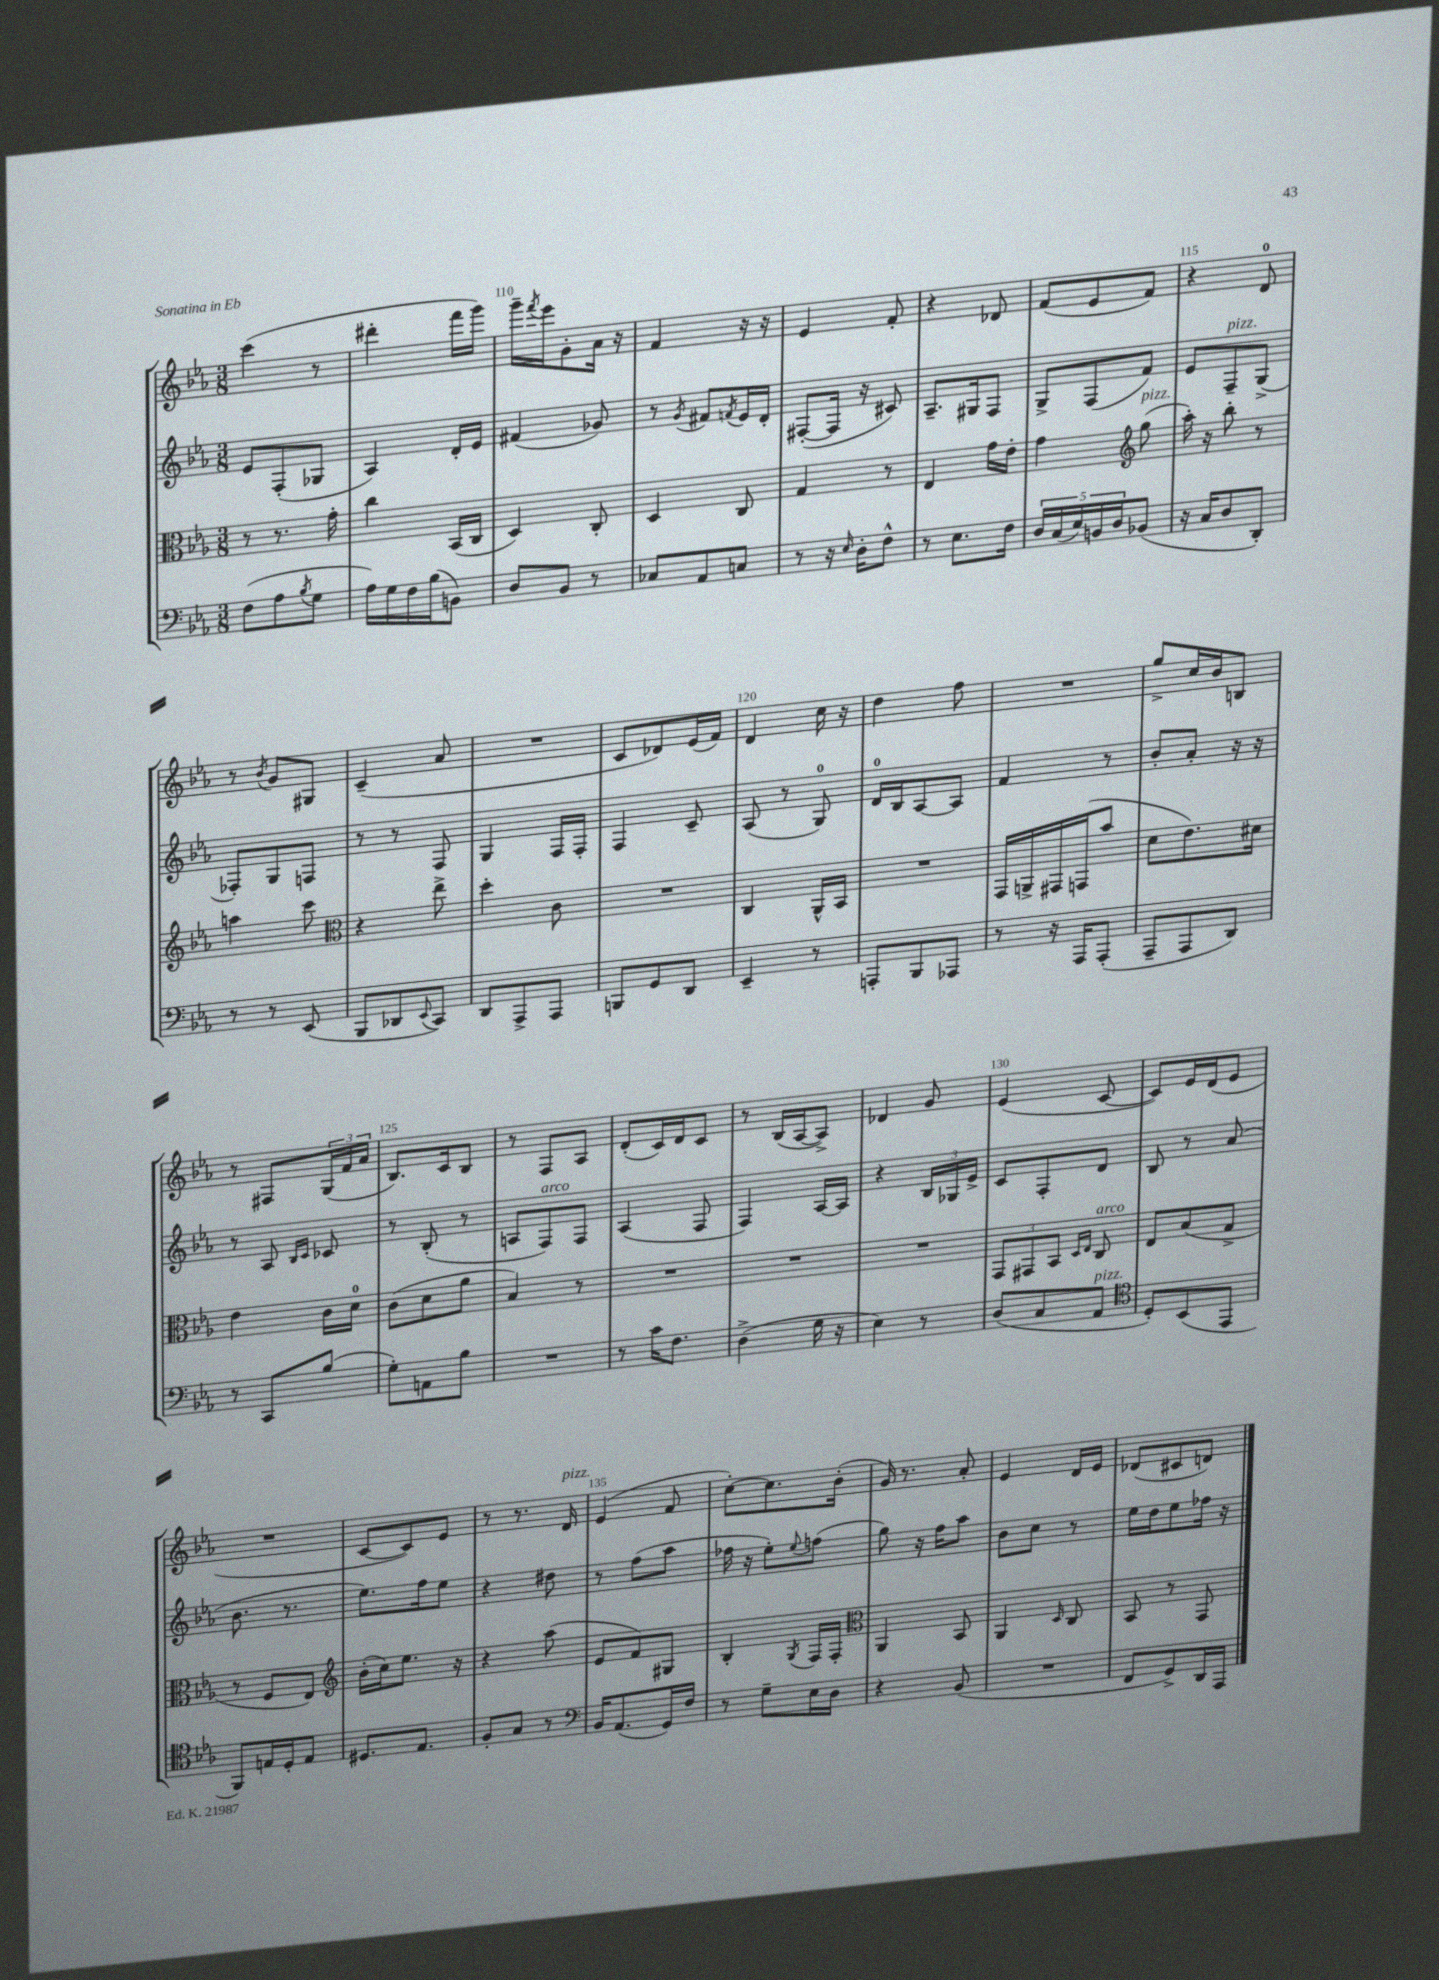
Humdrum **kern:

**kern	**kern	**kern	**kern
*staff4	*staff3	*staff2	*staff1
*clefF4	*clefC3	*clefG2	*clefG2
*k[b-e-a-]	*k[b-e-a-]	*k[b-e-a-]	*k[b-e-a-]
*M3/8	*M3/8	*M3/8	*M3/8
(8F\L	8r	8e-/L	(4ccc\
8A-\	8.r	(8F'/	.
8qB-/	.	.	.
8G\J	.	8G-/J	8r
.	16g'\	.	.
=	=	=	=
16A-\LL)	4cc\	4A-/)	4ddd#'\
16G\	.	.	.
16F\	.	.	.
(16B-\J	.	.	.
8BB\J)	(16BB-/LL	16d'/LL	16fff\LL
.	16C/JJ	16e-/JJ	16ggg\JJ)
=	=	=	=
8D/L	4D/)	(4f#/	16ggg~\LL
.	.	.	8qfff/
.	.	.	16eee-\J
8BB-/J	.	.	8g'\
8r	8C'/	8g-/)	16a-\Jk
.	.	.	16r
=	=	=	=
8C-/L	4D/	8r	4f/
.	.	8qg/	.
8AA-/	.	8f#/L	.
.	.	8qf/	.
8C/J	8C/	16e-/L	16r
.	.	16d'/JJ	16r
=	=	=	=
8r	4G/	([8F#'/L	4e-/
16r	.	16F#/]Jk	.
16qqE-/	.	.	.
16D'\LK	.	16r	.
8F^^\J	8r	8c#/)	8f'/
=	=	=	=
8r	4E-/	8.A-~/L	4r
8.E-\L	.	.	.
.	.	16G#/k	.
.	16g\LL	8F/J	8d-/
16F\Jk	16e-'\JJ	.	.
=	=	=	=
20D/LL	4g\	8G^/L	(8f/L
(20C/	.	.	.
20E-/)	.	.	.
.	.	(8F/	8e-/
20BB/	.	.	.
20D/J	.	.	.
*	*clefG2	*	*
(8BB-/J	(8gg\	8f/J)	8f/J)
=	=	=	=
16r	16aa-'\)	8e-/L	4r
16C/LK	16r	.	.
8D/	8bb-'\	8F~/	.
8DD'/J)	8r	(8G^/J	8d/
=	=	=	=
8r	4aa\	8F-'/L)	8r
.	.	.	8qb-/
8r	.	8G/	8g/L
(8EE-/	8ccc\	8F/J	8G#/J
=	=	=	=
*	*clefC3	*	*
8BBB-/L	4r	8r	(4c~/
8DD-/	.	8r	.
8qqEE-/	.	.	.
8CC/J)	8ee-^\	8F/	8a-/
=	=	=	=
8DD/L	4dd'\	4G/	4.r
8AAA-^/	.	.	.
8AAA-/J	8c\	16F/LL	.
.	.	16F'/JJ	.
=	=	=	=
8BBB/L	4.r	4F/	8c/L
8GG/	.	.	8d-/)
8DD/J	.	8c~/	(16e-/L
.	.	.	16f/JJ)
=	=	=	=
4EE-~/	4C/	(8A-/	4d/
.	.	8r	.
8r	16AA-^^/LL	8G/)	16cc\
.	16BB-/JJ	.	16r
=	=	=	=
8AAA'/L	4.r	16d/LL	4dd\
.	.	16B-/J	.
8BBB-/	.	[8A-/	.
8AAA-/J	.	8A-/]J	8ff\
=	=	=	=
8r	16GG/LL	4f/	4.r
.	16AA^/	.	.
16r	16GG#/	.	.
16AAA-/LK	(16GG/J	.	.
(8AAA-'/J	8b-/J	8r	.
=	=	=	=
8AAA-~/L	8d\L	8b-'/L	8gg^/L
8AAA-/	8.e-\)	8a-'/J	16cc/L
.	.	.	16b-/J
8DD/J)	.	16r	8B/J
.	16d#\Jk	16r	.
=	=	=	=
8r	4e-\	8r	8r
8CC/L	.	8A-/	8F#/L
.	.	16qqB-/LL	.
.	.	16qqc/JJ	.
(8B-/J	16c\LL	8c-/	(24G/L
.	.	.	24f/
.	16d\JJ	.	.
.	.	.	24a-/JJ
=	=	=	=
8G'\L)	(8c\L	8r	8.B-/L)
8AA\	8d\	(8B-'/	.
.	.	.	16c/k
8B-\J	8a-\J	8r	8B-/J
=	=	=	=
4.r	4B-/)	8A/L	8r
.	.	8F/)	8F/L
.	8r	8F/J	8A-/J
=	=	=	=
8r	4.r	(4A-/	(8d'/L
16c\LK	.	.	16c/L)
8.F\J	.	.	16d/J
.	.	8F/	8c/J
=	=	=	=
(4D^\	4.r	4F/)	8r
.	.	.	(16B-/LL
.	.	.	[16A-/J
16G\	.	[16A-/LL	8A-^/]J)
16r	.	16A-/]JJ	.
=	=	=	=
4E-\)	4.r	4r	4d-/
8r	.	24B-/LL	8g/
.	.	24G-/	.
.	.	24e-^/JJ	.
=	=	=	=
(8D/L	12GG/L	8c/L	(4e-/
.	12GG#/	.	.
8C/	.	8F'/	.
.	12BB-/J	.	.
.	16qqD/LL	.	.
.	16qqE-/JJ	.	.
8AA-/J	8C/	8d/J	[8c/
=	=	=	=
*clefC4	*	*	*
8D'/L)	8E-/L	8B-/	8c/]L)
(8BB-/	(8B-/	8r	16e-/L
.	.	.	(16d/J
8EE-/J	8G^/J	(8a-/	8e-/J
=	=	=	=
8FF/L)	8r	8.b-\	4.r
16E/L	8F/L	.	.
16D'/J	.	8.r	.
8E/J	8E-/J)	.	.
=	=	=	=
*	*clefG2	*	*
8.D#/L	(16b-'\LL	8.ee-\L)	[8c/L
.	16cc\J)	.	.
.	8.ee-\J	.	8c/])
8.E-/J	.	16ff\k	.
.	.	8ee-\J	8e-/J
.	16r	.	.
=	=	=	=
8F'/L	4r	4r	8r
8G/J	.	.	8.r
8r	(8aa-\	8dd#\	.
.	.	.	16d/
=	=	=	=
*clefF4	*	*	*
16BB-/LK	8e-/L	8r	(4e-/
(8.AA-/	.	.	.
.	8f/)	(8ff\L	.
16GG/L)	8G#/J	8aa-\J	8f/
16F/JJ	.	.	.
=	=	=	=
8r	4B-'/	16ff-\	[8cc'\L)
.	.	16r	.
8G~\L	.	8ee-'\L)	8.cc\]
.	8qG/	8qqee-/	.
16E-\L	16F/LL	(8ff\J	.
16D\JJ	16F'/JJ	.	(16b-'\Jk
=	=	=	=
*	*clefC3	*	*
4r	4AA-/	8gg\)	16g/)
.	.	.	8.r
.	.	16r	.
.	.	16ff\LK	.
(8BB-/	8BB-/	8aa-\J	8a-'/
=	=	=	=
4.r	4AA-/	8b-\L	4e-/
.	.	8cc\J	.
.	16qqD/	.	.
.	8C/	8r	16d/LL
.	.	.	16e-/JJ
=	=	=	=
8FF/L	8BB-/	16ee-\LL	(8d-/L
.	.	16dd\J	.
8GG^/)	8r	8ee-\	8c#/
16DD/L	8GG/	16ff-\Jk	8d/J)
16AAA-/JJ	.	16r	.
==	==	==	==
*-	*-	*-	*-
